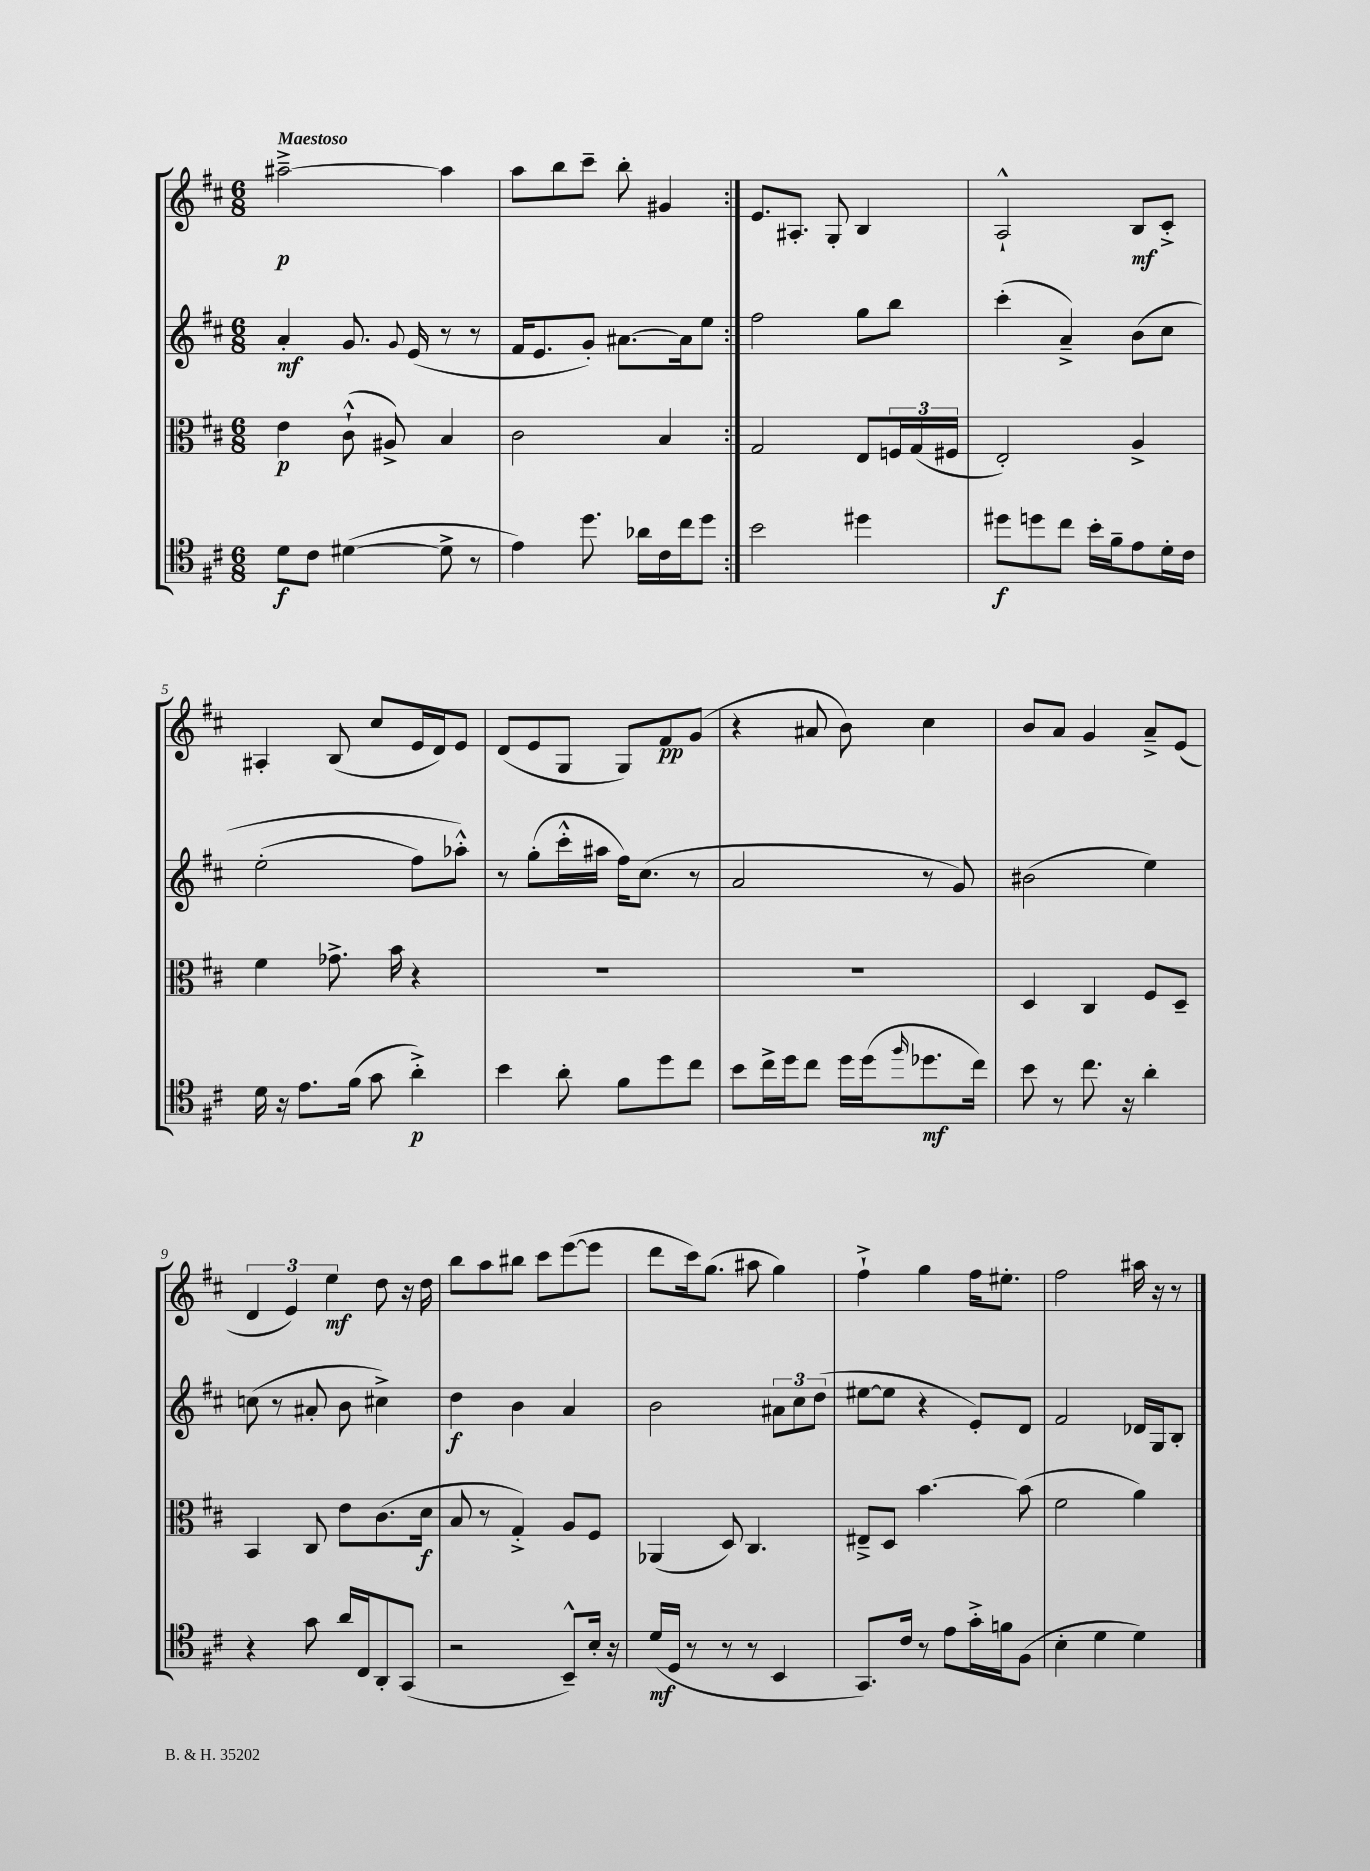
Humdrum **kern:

**kern	**dynam	**kern	**dynam	**kern	**dynam	**kern	**dynam
*part4	*part4	*part3	*part3	*part2	*part2	*part1	*part1
*staff4	*staff4	*staff3	*staff3	*staff2	*staff2	*staff1	*staff1
*clefC4	*	*clefC3	*	*clefG2	*	*clefG2	*
*k[f#c#]	*	*k[f#c#]	*	*k[f#c#]	*	*k[f#c#]	*
*M6/8	*	*M6/8	*	*M6/8	*	*M6/8	*
=1	=1	=1	=1	=1	=1	=1	=1
!	!	!	!	!	!	!LO:TX:a:B:t=Maestoso	!
8d\L	f	4e\	p	4a'/	mf	[2aa#X~^\	p
8c#\J	.	.	.	.	.	.	.
([4d#X\	.	(8c#`^^\	.	8.g/	.	.	.
.	.	8A#X^/)	.	.	.	.	.
.	.	.	.	8qqg/	.	.	.
.	.	.	.	(16e/	.	.	.
8d#^\]	.	4B/	.	8r	.	4aa#\]	.
8r	.	.	.	8r	.	.	.
=2	=2	=2	=2	=2	=2	=2	=2
4e\)	.	2c#\	.	16f#/KL	.	8aa\L	.
.	.	.	.	8.e/	.	.	.
.	.	.	.	.	.	8bb\	.
8.dd\	.	.	.	8g'/J)	.	8ccc#~\J	.
.	.	.	.	[8.a#X\L	.	8bb'\	.
16a-X\LL	.	.	.	.	.	.	.
16c#\	.	4B/	.	.	.	4g#X/	.
16cc#\J	.	.	.	16a#\k]	.	.	.
8dd\J	.	.	.	8ee\J	.	.	.
=3:|!	=3:|!	=3:|!	=3:|!	=3:|!	=3:|!	=3:|!	=3:|!
2b\	.	2G/	.	2ff#\	.	8.e/L	.
.	.	.	.	.	.	8.A#X'/J	.
.	.	.	.	.	.	8G'/	.
4dd#X\	.	8E/L	.	8gg\L	.	4B/	.
.	.	24Fn/L	.	8bb\J	.	.	.
.	.	(24G/	.	.	.	.	.
.	.	24F#X/JJ	.	.	.	.	.
=4	=4	=4	=4	=4	=4	=4	=4
8dd#X\L	f	2E'/)	.	(4ccc#'\	.	2A`^^/	.
8ddn\	.	.	.	.	.	.	.
8cc#\J	.	.	.	4a~^/)	.	.	.
16b'\LL	.	.	.	.	.	.	.
16f#~\J	.	.	.	.	.	.	.
8e\	.	4A^/	.	(8b\L	.	8B/L	mf
16d'\L	.	.	.	8cc#\J	.	8c#'^/J	.
16c#\JJ	.	.	.	.	.	.	.
!!LO:LB:g=z
=5	=5	=5	=5	=5	=5	=5	=5
16d\	.	4f#\	.	(2ee'\	.	4A#X'/	.
16r	.	.	.	.	.	.	.
8.e\L	.	.	.	.	.	.	.
.	.	8.g-X^\	.	.	.	(8B/	.
(16f#\Jk	.	.	.	.	.	.	.
8g\	.	.	.	.	.	8cc#/L	.
.	.	16b\	.	.	.	.	.
4a'^\)	p	4r	.	8ff#\L)	.	16e/L	.
.	.	.	.	.	.	16d/J)	.
.	.	.	.	8aa-X'^^\J)	.	8e/J	.
=6	=6	=6	=6	=6	=6	=6	=6
4b\	.	2.r	.	8r	.	(8d/L	.
.	.	.	.	(8gg'\L	.	8e/	.
8a'\	.	.	.	16ccc#'^^\L	.	8G/J	.
.	.	.	.	16aa#X\JJ	.	.	.
8f#\L	.	.	.	16ff#\KL)	.	8G/L)	.
.	.	.	.	(8.cc#\J	.	.	.
8dd\	.	.	.	.	.	8f#/	pp
8cc#\J	.	.	.	8r	.	(8g/J	.
=7	=7	=7	=7	=7	=7	=7	=7
8b\L	.	2.r	.	2a/	.	4r	.
16cc#^\L	.	.	.	.	.	.	.
16dd\J	.	.	.	.	.	.	.
8cc#\J	.	.	.	.	.	8a#X/	.
16dd\LL	.	.	.	.	.	8b\)	.
(16dd\J	.	.	.	.	.	.	.
16qqff#/	.	.	.	.	.	.	.
8.dd-X\	mf	.	.	8r	.	4cc#\	.
.	.	.	.	8g/)	.	.	.
16cc#\Jk)	.	.	.	.	.	.	.
=8	=8	=8	=8	=8	=8	=8	=8
8b\	.	4D/	.	(2b#X\	.	8b/L	.
8r	.	.	.	.	.	8a/J	.
8.cc#\	.	4C#/	.	.	.	4g/	.
16r	.	.	.	.	.	.	.
4a'\	.	8F#/L	.	4ee\)	.	8a~^/L	.
.	.	8D~/J	.	.	.	(8e/J	.
!!LO:LB:g=z
=9	=9	=9	=9	=9	=9	=9	=9
4r	.	4BB/	.	(8ccn\	.	6d/	.
.	.	.	.	8r	.	.	.
.	.	.	.	.	.	6e/)	.
8g\	.	8C#/	.	8a#X'/	.	.	.
.	.	.	.	.	.	6ee\	mf
16a/LL	.	8e\L	.	8b\	.	.	.
16C#/J	.	.	.	.	.	.	.
8AA'/	.	(8.c#\	.	4cc#X^\)	.	8dd\	.
(8GG/J	.	.	.	.	.	16r	.
.	.	16d\Jk	f	.	.	16dd\	.
=10	=10	=10	=10	=10	=10	=10	=10
2r	.	8B/	.	4dd\	f	8bb\L	.
.	.	8r	.	.	.	8aa\	.
.	.	4G'^/)	.	4b\	.	8bb#X\J	.
.	.	.	.	.	.	8ccc#\L	.
8BB~^^/L)	.	8A/L	.	4a/	.	([8eee\	.
16B'/Jk	.	8F#/J	.	.	.	8eee\J]	.
16r	.	.	.	.	.	.	.
=11	=11	=11	=11	=11	=11	=11	=11
(16d/LL	mf	(4AA-X/	.	2b\	.	8ddd\L	.
16D/JJ	.	.	.	.	.	.	.
8r	.	.	.	.	.	16ccc#\k)	.
.	.	.	.	.	.	(8.gg\J	.
8r	.	8D/)	.	.	.	.	.
8r	.	4.C#/	.	.	.	8aa#X\	.
4BB/	.	.	.	12a#X\L	.	4gg\)	.
.	.	.	.	12cc#\	.	.	.
.	.	.	.	(12dd\J	.	.	.
=12	=12	=12	=12	=12	=12	=12	=12
8.GG/L)	.	8E#X~^/L	.	[8ee#X\L	.	4ff#`^\	.
.	.	8D/J	.	8ee#\J]	.	.	.
16c#/Jk	.	.	.	.	.	.	.
8r	.	[4.b\	.	4r	.	4gg\	.
8e\L	.	.	.	.	.	.	.
16g'^\L	.	.	.	8e'/L)	.	16ff#\KL	.
16fn\J	.	.	.	.	.	8.ee#X'\J	.
(8F#\J	.	(8b\]	.	8d/J	.	.	.
=13	=13	=13	=13	=13	=13	=13	=13
4B'\	.	2f#\	.	2f#/	.	2ff#\	.
4d\	.	.	.	.	.	.	.
4d\)	.	4a\)	.	16d-X/LL	.	16aa#X\	.
.	.	.	.	16G/J	.	16r	.
.	.	.	.	8B'/J	.	8r	.
==	==	==	==	==	==	==	==
*-	*-	*-	*-	*-	*-	*-	*-
